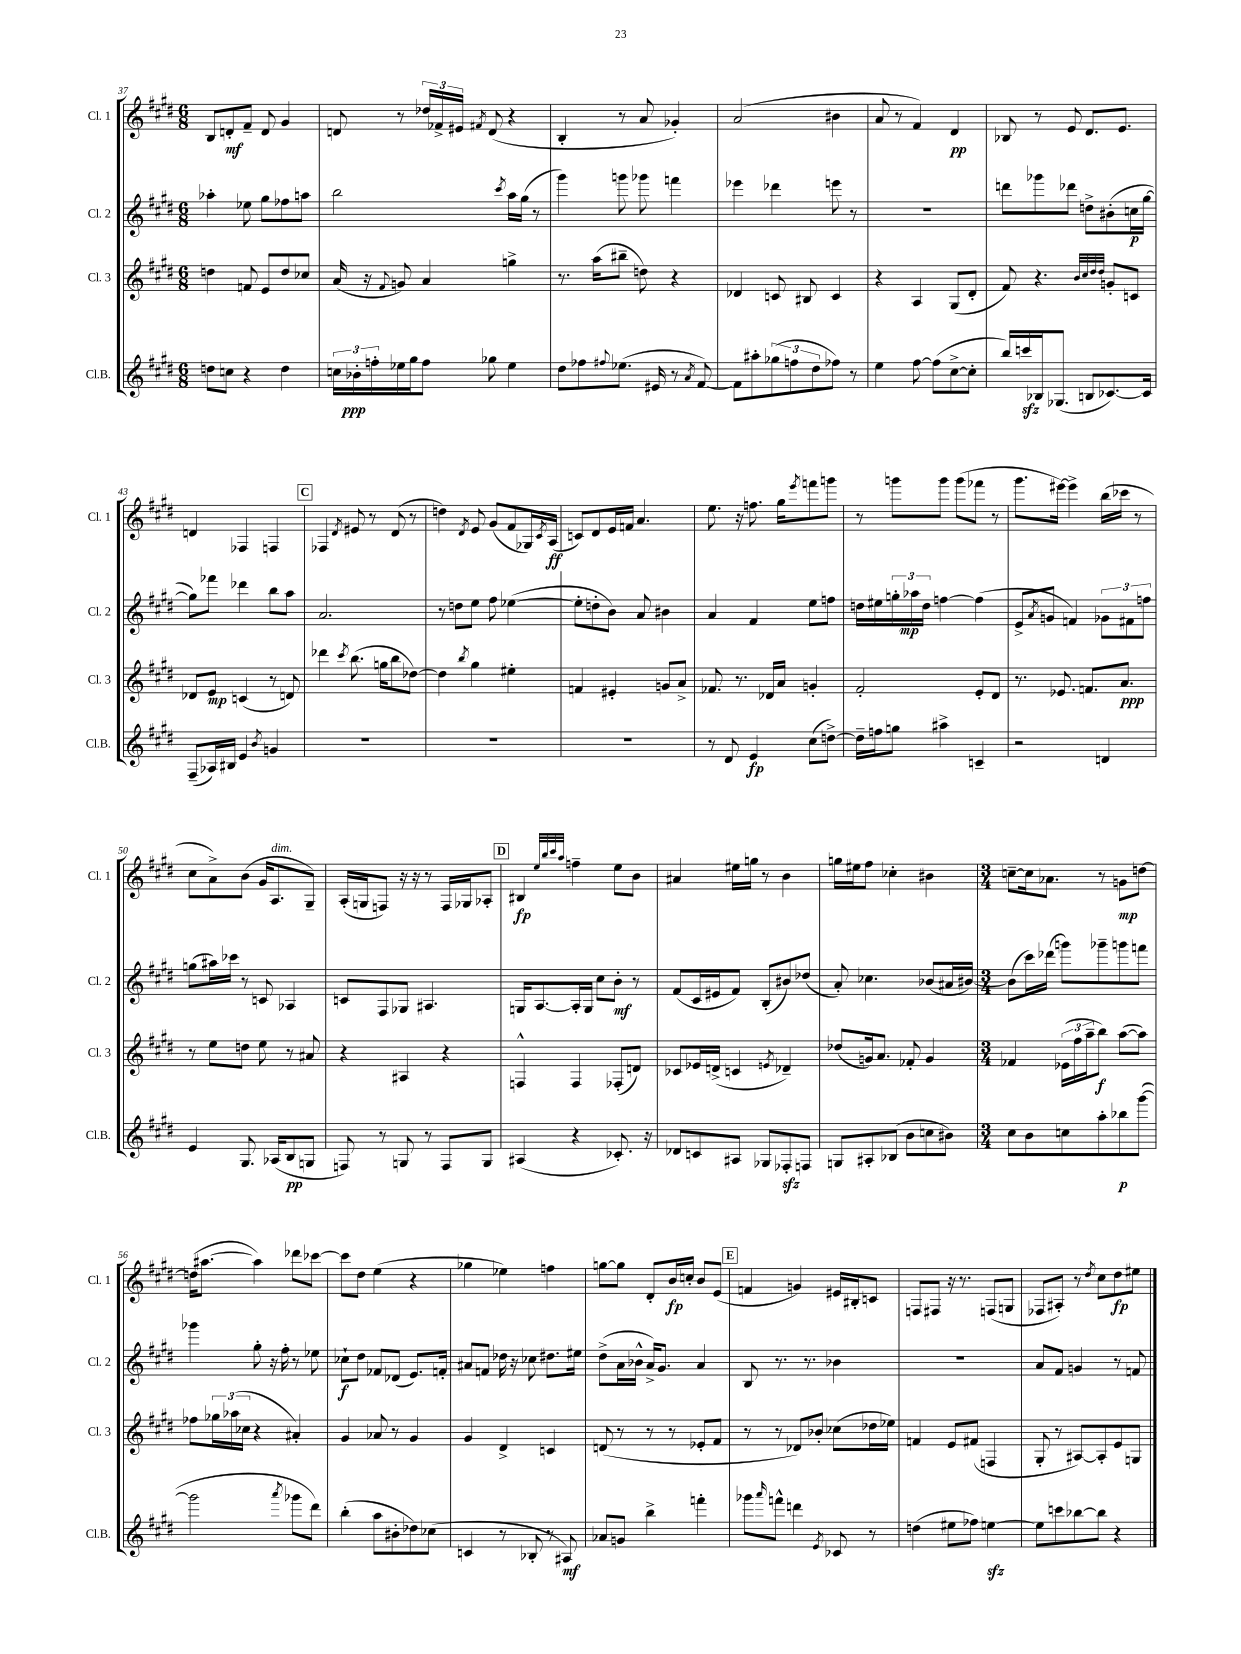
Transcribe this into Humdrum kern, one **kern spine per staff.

**kern	**kern	**kern	**kern
*staff4	*staff3	*staff2	*staff1
*clefG2	*clefG2	*clefG2	*clefG2
*k[f#c#g#d#]	*k[f#c#g#d#]	*k[f#c#g#d#]	*k[f#c#g#d#]
*M6/8	*M6/8	*M6/8	*M6/8
8dd	4dd	4aa-'	8B
8cc	.	.	8d'
4r	8f	8ee-	8f#~
.	8e	8gg#	8d
4dd	8dd	8ff-	4g#
.	8cc-	8aa	.
=	=	=	=
24cc	(16a	2bb	8d
24b-'	.	.	.
.	16r	.	.
24ff'	.	.	.
.	8qqf#	.	.
16ee-	8g)	.	8r
16gg#	.	.	.
8ff	4a	.	24dd-
.	.	.	24f-^
.	.	.	24e#
.	.	.	8qf#
8gg-	.	.	(8d
.	.	8qccc#	.
4ee-	4gg^	16aa	4r
.	.	(16gg#	.
.	.	8r	.
=	=	=	=
8dd#	8.r	4ggg#)	4B'
8ff-	.	.	.
.	(16aa	.	.
8qqff#	.	.	.
(8.ee-	8bb#~	8ggg	8r
.	8dd)	8ggg-	8a
16e#	.	.	.
8r	4r	4fff	4g-')
8qa	.	.	.
[8f#)	.	.	.
=	=	=	=
8f#]	4d-	4eee-	(2a
8aa#'	.	.	.
(12gg-	8c	4ddd-	.
12ff	.	.	.
.	8B#	.	.
12dd#	.	.	.
8ff-)	4c	8eee	4b#
8r	.	8r	.
=	=	=	=
4ee	4r	2.r	8a
.	.	.	8r
[8ff#	4A	.	4f#)
(8ff#]	.	.	.
[8cc#^	(8G#	.	4d#
8cc#']	8d#'	.	.
=	=	=	=
16bb)	8f#)	8ddd	8B-
16ccc	.	.	.
16B-	4.r	8ggg-	8r
(8.G-	.	.	.
.	.	8ddd-	8e
8B	.	8dd^	8.d#
.	32qqb	.	.
.	32qqcc#	.	.
.	32qqdd#	.	.
.	32qqdd#	.	.
[8.c-)	8g'	(8b#'	.
.	.	.	8.e
.	8c	16cc	.
16c-]	.	[16gg#	.
=	=	=	=
(8F#~	8d-	8gg#])	4d
16A-)	8e	8fff-	.
16B#	.	.	.
4e	(4c	4ddd-	4F-
8qb	.	.	.
4g	8r	8bb	4F
.	8d)	8aa	.
=	=	=	=
2.r	4ddd-	2.a	4F-
.	8qccc#	.	8qd#
.	(8.bb	.	8e#
.	.	.	8r
.	16gg	.	.
.	8bb	.	(8d#
.	[8dd-)	.	8r
=	=	=	=
2.r	4dd-]	8r	4dd)
.	.	8dd	.
.	8qbb	.	8qd#
.	4gg#	8ee	8e
.	.	8ff#	(8g#
.	4ee#'	([4ee-	8f#
.	.	.	16G-)
.	.	.	8qc#
.	.	.	(16A
=	=	=	=
2.r	4f	8ee-']	8c)
.	.	8dd'	8d#
.	4e#'	8b)	16e
.	.	.	16f
.	.	8a	4.a
.	8g	4b#	.
.	8a^	.	.
=	=	=	=
8r	8.f-	4a	8.ee
8d#	.	.	.
.	8.r	.	16r
4e	.	4f#	8.ff
.	16d-	.	.
.	16a	.	16gg#
.	.	.	8qeee
(8cc#	4g'	8ee	8fff
[8dd^)	.	8ff	8ggg
=	=	=	=
16dd~]	2f#'	16dd	8r
16ff	.	16ee#	.
8gg	.	24gg'	8ggg
.	.	24aa-	.
.	.	24dd	.
4aa#^	.	[4ff	8ggg
.	.	.	(8ggg
4c~	8e'	(4ff]	8fff-
.	8d#	.	8r
=	=	=	=
2r	8.r	8e^	8.ggg#
.	.	8qa	.
.	.	8g	.
.	8.e-	.	[16eee#)
.	.	4f)	4eee#^]
.	8.f	.	.
4d	.	12g-	(16bb
.	8.a	.	16ccc-
.	.	12f#	.
.	.	.	8r
.	.	12ff	.
=	=	=	=
4e	8r	(8gg	8cc#
.	8ee	16aa#)	8a^)
.	.	16ccc-	.
8.G#	8dd	8r	(8b
.	8ee	8c	16g#
(16A-	.	.	8.A
8B	8r	4A-	.
8G	8a#	.	8G#~)
=	=	=	=
8F)	4r	8c	(16A'
.	.	.	16G
8r	.	8F#	8F)
8G	4A#	8G-	16r
.	.	.	16r
8r	.	4.A#	8r
8F	4r	.	16F
.	.	.	16G-
8G	.	.	8A-'
=	=	=	=
(4A#	4F^^	16G	4B#
.	.	[8.A	.
.	.	.	32qqee
.	.	.	32qqbb
.	.	.	32qqccc#
.	.	.	32qqaa
4r	4F	16A']	4ff~
.	.	16G	.
.	.	8cc#	.
8.c-')	(8F-'	8b'	8ee
.	8d)	8r	8b
16r	.	.	.
=	=	=	=
8d-	8c-	(8f#	4a#
8c	16e-	16c#	.
.	(16d^	16e#	.
8A#	4c	8f#)	16ee#
.	.	.	16gg
8G-	.	(8B'	8r
.	8qe	.	.
8F-'	4d-~)	8b#)	4b
8F	.	(8dd-	.
=	=	=	=
8G	(8dd-	8a')	16gg
.	.	.	16ee#
8A#'	16g)	4.cc-	8ff#
.	8.a	.	.
(8B-	.	.	4cc-'
8b	8f-'	.	.
8cc	4g	(8b-	4b#
8b#)	.	16a#	.
.	.	[16b#)	.
=	=	=	=
*M3/4	*M3/4	*M3/4	*M3/4
8cc#	4f-	(8b#]	[8cc~
8b	.	16ccc#)	16cc]
.	.	(16ddd-	8.a-
8cc	(24e-	8ggg)	.
.	24ff#	.	.
.	24aa~	.	.
8aa'	8bb)	8ggg-~	8r
8bb-	([8aa	8ggg	8g
([8ggg#	8aa])	8fff	[8dd
=	=	=	=
2ggg#]	8ff-	4ggg-	(16dd]
.	.	.	[8.aa#
.	24gg-	.	.
.	(24aa-	.	.
.	24cc-	.	.
.	4r	8gg#'	4aa#])
.	.	16r	.
.	.	16ff#'	.
8qaaa	.	.	.
8ggg-	4a#')	8r	8ddd-
8ddd#)	.	8ee-	[8ccc-
=	=	=	=
(4bb'	4g#	8cc-`	8ccc-]
.	.	8dd#	8dd#
8aa	8a-	8f-	(4ee
8b#'	8r	(8d-	.
8dd-)	4g#	8.e)	4r
(8cc-	.	.	.
.	.	16f'	.
=	=	=	=
4c	4g#	8a#	4gg-
.	.	8f	.
8r	4d#^	16dd-	4ee-)
.	.	16r	.
8B-'	.	8cc-	.
8r	4c	8.dd#	4ff
8A#)	.	.	.
.	.	16ee#	.
=	=	=	=
8a-	(8d	(8dd#^	[8gg
8g	8r	16a	8gg]
.	.	16b-^^	.
4bb^	8r	16a^)	8d#'
.	.	8.g#	.
.	8r	.	16b
.	.	.	16cc'
4fff'	8e-'	4a	8b
.	8f#	.	(8e
=	=	=	=
8ggg-	8r	8B	4f
16qqaaa	.	.	.
8fff^^	8r	8.r	.
4ddd	8d-)	.	4g)
.	.	8.r	.
.	8b-'	.	.
8qe	.	.	.
8c-	(8cc-	4b-	16e#
.	.	.	16B#'
8r	16dd-	.	8c
.	16ee-)	.	.
=	=	=	=
(4dd	4f	2.r	8F
.	.	.	8F#
8ee#	8e	.	16r
.	.	.	8.r
8ff-)	(8f#	.	.
[4ee	4F	.	(8F
.	.	.	8G
=	=	=	=
8ee]	8G#'	8a	8F-
8ccc	8r	8f#	8A#')
[8bb-	[8A#)	4g	8r
.	.	.	8qdd#
8bb-]	8A#']	.	8cc#
4r	8e	8r	8dd#
.	8G	8f	8ee#
==	==	==	==
*-	*-	*-	*-
